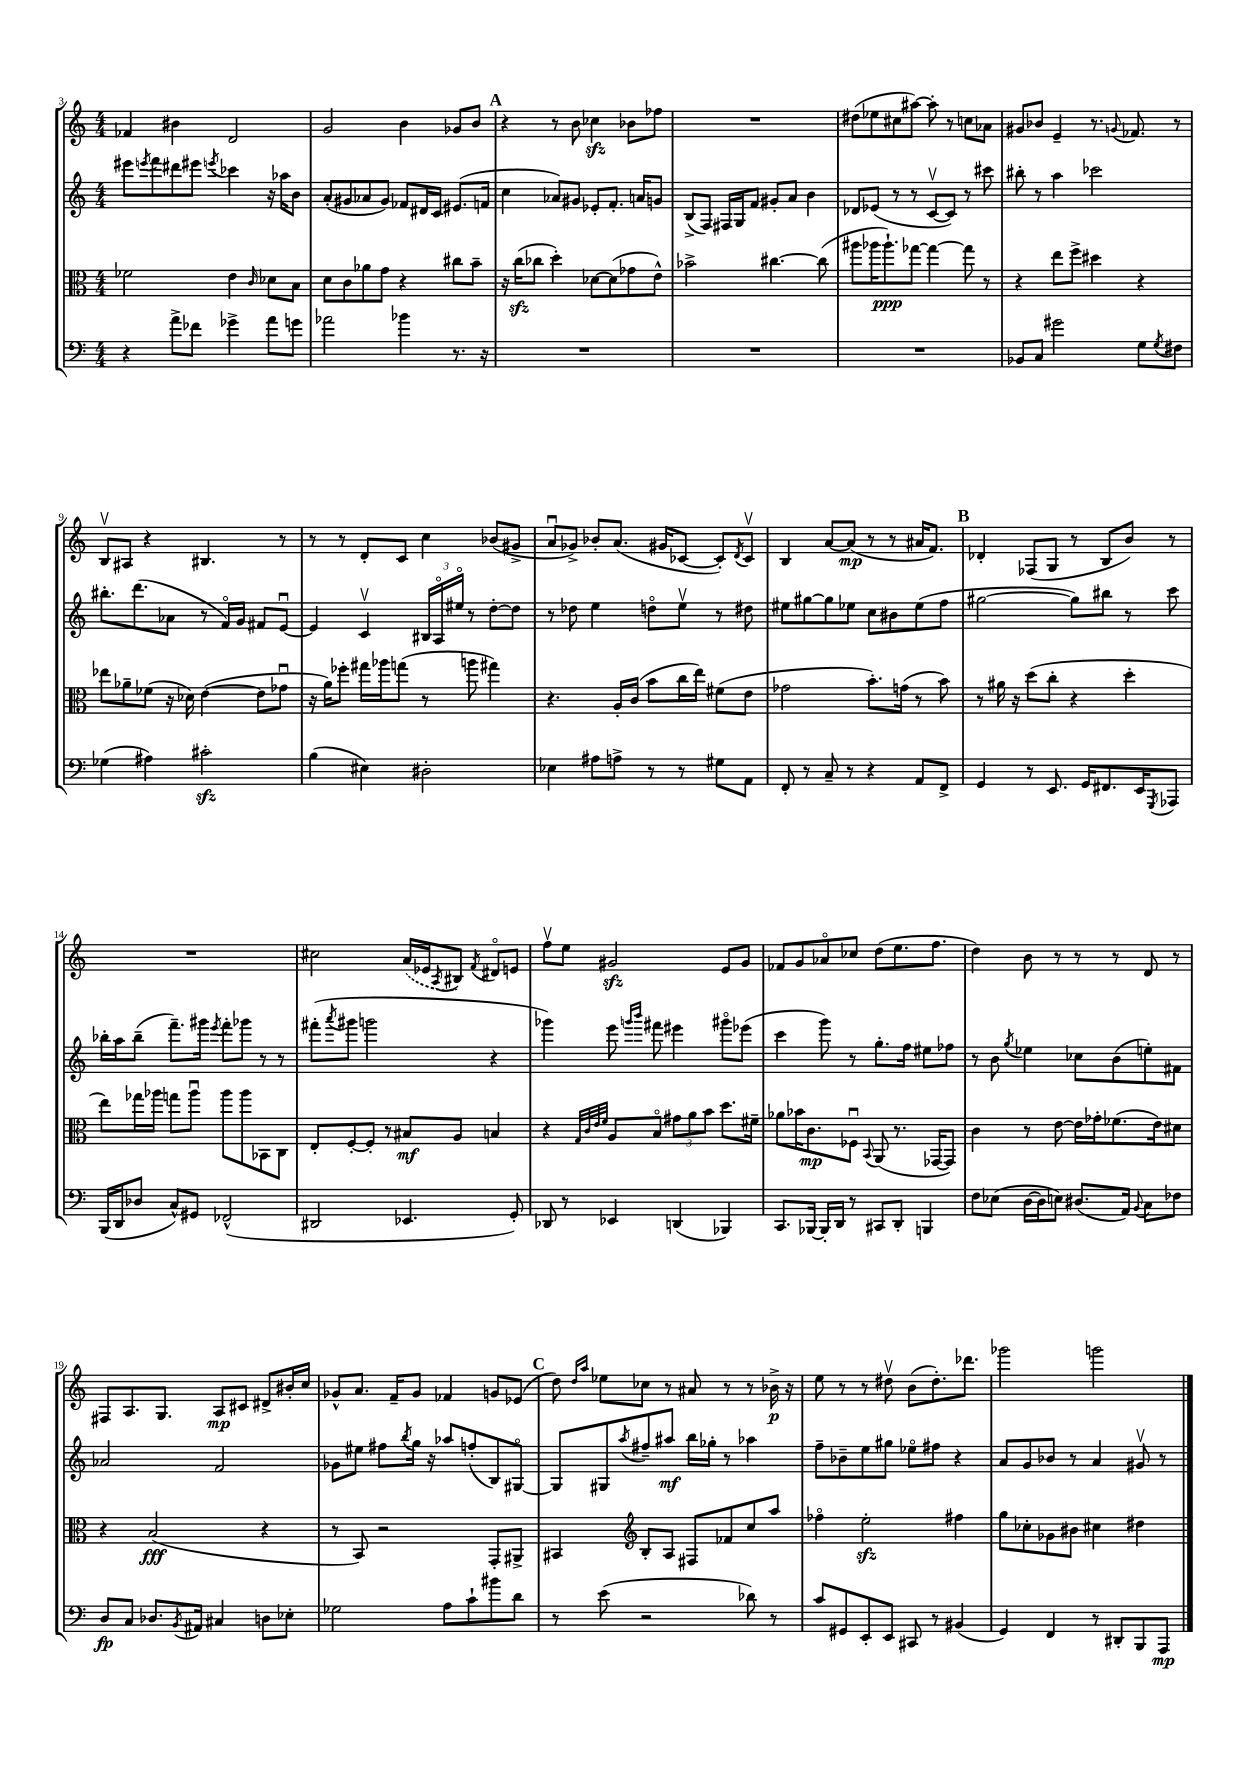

**kern	**kern	**kern	**kern
*staff4	*staff3	*staff2	*staff1
*clefF4	*clefC3	*clefG2	*clefG2
*k[]	*k[]	*k[]	*k[]
*M4/4	*M4/4	*M4/4	*M4/4
4r	2f-	8eee#	4f-
.	.	8qeee	.
.	.	8fff	.
8a^	.	8ddd#	4b#
8f-	.	8eee#	.
.	.	8qeee	.
4g-^	4e	4ccc-	2d
.	16qqc	.	.
8a	8d-	16r	.
.	.	16aa-	.
8g	8B	8b	.
=	=	=	=
2a-	8d	(8a'	2g
.	8c	8g#	.
.	8a-	8a-	.
.	8g	8g#)	.
4b-	4r	8f-	4b
.	.	16d#	.
.	.	16c	.
8.r	8cc#	(8.e#	8g-
.	8b~	.	8b
16r	.	16f	.
=	=	=	=
1r	16r	4cc	4r
.	(16cc	.	.
.	8cc-	.	.
.	4dd')	8a-)	8r
.	.	8g#	8b
.	[8d-	8e-'	4cc-
.	(8d-]	8.f'	.
.	8g-	.	8b-
.	.	16a	.
.	8e^^)	8g	8ff-
=	=	=	=
1r	2b-^	(8B^	1r
.	.	8F)	.
.	.	16F#	.
.	.	16G	.
.	.	8f	.
.	[4.cc#	8g#'	.
.	.	8a	.
.	.	4b	.
.	(8cc#]	.	.
=	=	=	=
1r	8aa#	8d-	(8dd#
.	16aa-	(8e-	8ee-
.	8.aa-`)	.	.
.	.	8r	8cc#
.	[8gg-	8r	[8aa#)
.	4gg-_	[8cv	8aa#']
.	.	8c])	8r
.	8gg-]	8r	8cc
.	8r	8ccc#	8a-
=	=	=	=
8BB-	4r	8bb#'	8g#
8C	.	8r	8b-
2g#	8ee	4aa	4e~
.	8ff^	.	.
.	4dd#	2ccc-	8.r
.	.	.	8qqg
.	.	.	8.f-
8G	4r	.	.
8qG	.	.	.
8F#	.	.	8r
=	=	=	=
(4G-	8ee-	8.bb#'	8Bv
.	8a-~	.	8A#
.	.	(8.ddd	.
4A#)	(8f-	.	4r
.	16r	8a-	.
.	16d-)	.	.
2c#'	([4e	8r	4.B#
.	.	16fo)	.
.	.	16g	.
.	8e]	8f#	.
.	8g-u	[8eu	8r
=	=	=	=
(4B	16r	4e]	8r
.	16a)	.	.
.	8ff-'	.	8r
4E#)	16gg#	4cv	8d'
.	16aa-	.	.
.	(8gg	.	8c
2D#'	8r	24B#	4cc
.	.	24Ao	.
.	.	24ee#o	.
.	8aa	8r	.
.	4gg#)	[8dd'	(8b-
.	.	8dd]	8g#^
=	=	=	=
4E-	4.r	8r	8au
.	.	8dd-	8g-^)
8A#	.	4ee	8b-'
8A^	16A'	.	(8.a
.	(16c	.	.
8r	8b	8ddo	.
.	.	.	16g#
8r	16cc	8eev	[8c-
.	16ee)	.	.
8G#	(8f#	8r	8c-'])
.	.	.	8qd
8AA	8e	8dd#	8c-v
=	=	=	=
8FF'	2g-	8ee#	4B
8r	.	[8gg#	.
8C~	.	8gg#]	[8a
8r	.	8ee-	(8a]
4r	8.b')	8cc	8r
.	.	8b#	8r
.	(16g	.	.
8AA	8r	(8ee-	16a#
.	.	.	8.f)
8FF^	8b)	8ff	.
=	=	=	=
4GG	8r	[2gg#	4d-'
.	16a#	.	.
.	16r	.	.
8r	(8dd	.	(8F-
8.EE	8cc'	.	8G
.	4r	8gg#])	8r
16GG	.	.	.
8.FF#	.	8bb#	8B
.	4dd'	8r	8b)
16EE	.	.	.
8qGGG	.	.	.
8AAA-	.	8ccc	8r
=	=	=	=
(16BBB	8ee)	16bb-'	1r
16DD	.	16aa	.
8D-	16gg-	(8bb-~	.
.	16aa-	.	.
8C^^)	8gg	8.fff~)	.
8GG#	8aa-u	.	.
.	.	16ggg#	.
.	.	8qeee	.
(2FF-^^	8aa-	8fff'	.
.	8aa-	8ggg-	.
.	8BB-	8r	.
.	8C	8r	.
=	=	=	=
2DD#	8E'	(8fff#'	2cc#
.	.	8qaaa	.
.	[8F'	8ggg#	.
.	8F']	2ggg	.
.	8r	.	.
4.EE-	8B#	.	(16a
.	.	.	16e-
.	.	.	8qA
.	8A	.	8B#)
.	.	.	8qf
.	4B	4r	8d#o
8GG')	.	.	8e
=	=	=	=
8DD-	4r	4ggg-)	8ffv
8r	.	.	8ee
.	32qqG	.	.
.	32qqc	.	.
.	32qqe	.	.
.	32qqf	.	.
4EE-	8A	8eee	2g#
.	.	16qqggg	.
.	.	16qqbbb	.
.	8Bo	8fff#	.
(4DD	12g#	4eee#	.
.	12a	.	.
.	12b	.	.
4BBB-)	8.dd	8ggg#o	8e
.	.	(8eee-	8g#
.	16f#~	.	.
=	=	=	=
8.CC	8a-	4ccc	8f-
.	16b-	.	8g
[16BBB-	8.c	.	.
16BBB-']	.	8ggg)	8a-o
16DD	.	.	.
8r	8F-u	8r	8cc-
.	8qqBB	.	.
8CC#	(8AA	8.gg'	(8dd
8DD'	8.r	.	8.ee
.	.	16ff	.
4BBB	.	8ee#	.
.	[16GG-	.	8.ff
.	8GG-])	8ff-	.
=	=	=	=
8F	4c	8r	4dd)
(8E-	.	8b	.
.	.	8qgg	.
[16D	8r	4ee-	8b
16D]	.	.	.
8E)	[8e	.	8r
(8.D#	16e]	8cc-	8r
.	16g-'	.	.
.	(8.f-	(8b	8r
16AA)	.	.	.
8qqBB	.	.	.
8C	.	8ee')	8d
.	16e)	.	.
8F-	8d#	8f#	8r
=	=	=	=
8D	4r	2a-	8F#
8C	.	.	8.A
8.D-	(2B	.	.
.	.	.	8.G
8qBB	.	.	.
16AA#	.	.	.
4C#	.	2f	8A
.	.	.	8c#
8D	4r	.	8d#^
8E-'	.	.	16b#'
.	.	.	16cc
=	=	=	=
2G-	8r	8g-	8g-^^
.	8BB)	8ee#	8.a
.	2r	8ff#	.
.	.	.	16f~
.	.	8qbb	.
.	.	16gg	8g-
.	.	16r	.
8A	.	8aa-	4f-
8c`	.	(8ff'	.
8b#	8GG'	8B)	8g
8d	8AA#^	[8G#o	(8e-
=	=	=	=
8r	4BB#	8G#]	8dd)
.	.	.	16qqdd
.	.	.	16qqaa
(8e	.	8G#	8ee-
*	*clefG2	*	*
.	.	8qaa	.
2r	8B'	8ff#~	8cc-
.	8A	8aa#	8r
.	8F#	16bb	8a#
.	.	16gg-'	.
.	8f-	8r	8r
8d-)	8cc	4aa-	8r
8r	8aa	.	16b-^
.	.	.	16r
=	=	=	=
8c	4ff-o	8ff~	8ee
8GG#	.	8b-~	8r
8EE'	2ee'	8ee	8r
8EE	.	8gg#	8dd#v
8CC#	.	8ee-o	(8b
8r	.	8ff#	8.dd#')
(4BB#	4ff#	4r	.
.	.	.	8.ddd-
=	=	=	=
4GG)	8gg	8a	2ggg-
.	8cc-'	8g	.
4FF	8g-	8b-	.
.	8b#	8r	.
8r	4cc#	4a	2ggg
8DD#'	.	.	.
8BBB	4dd#	8g#v	.
8AAA	.	8r	.
==	==	==	==
*-	*-	*-	*-
